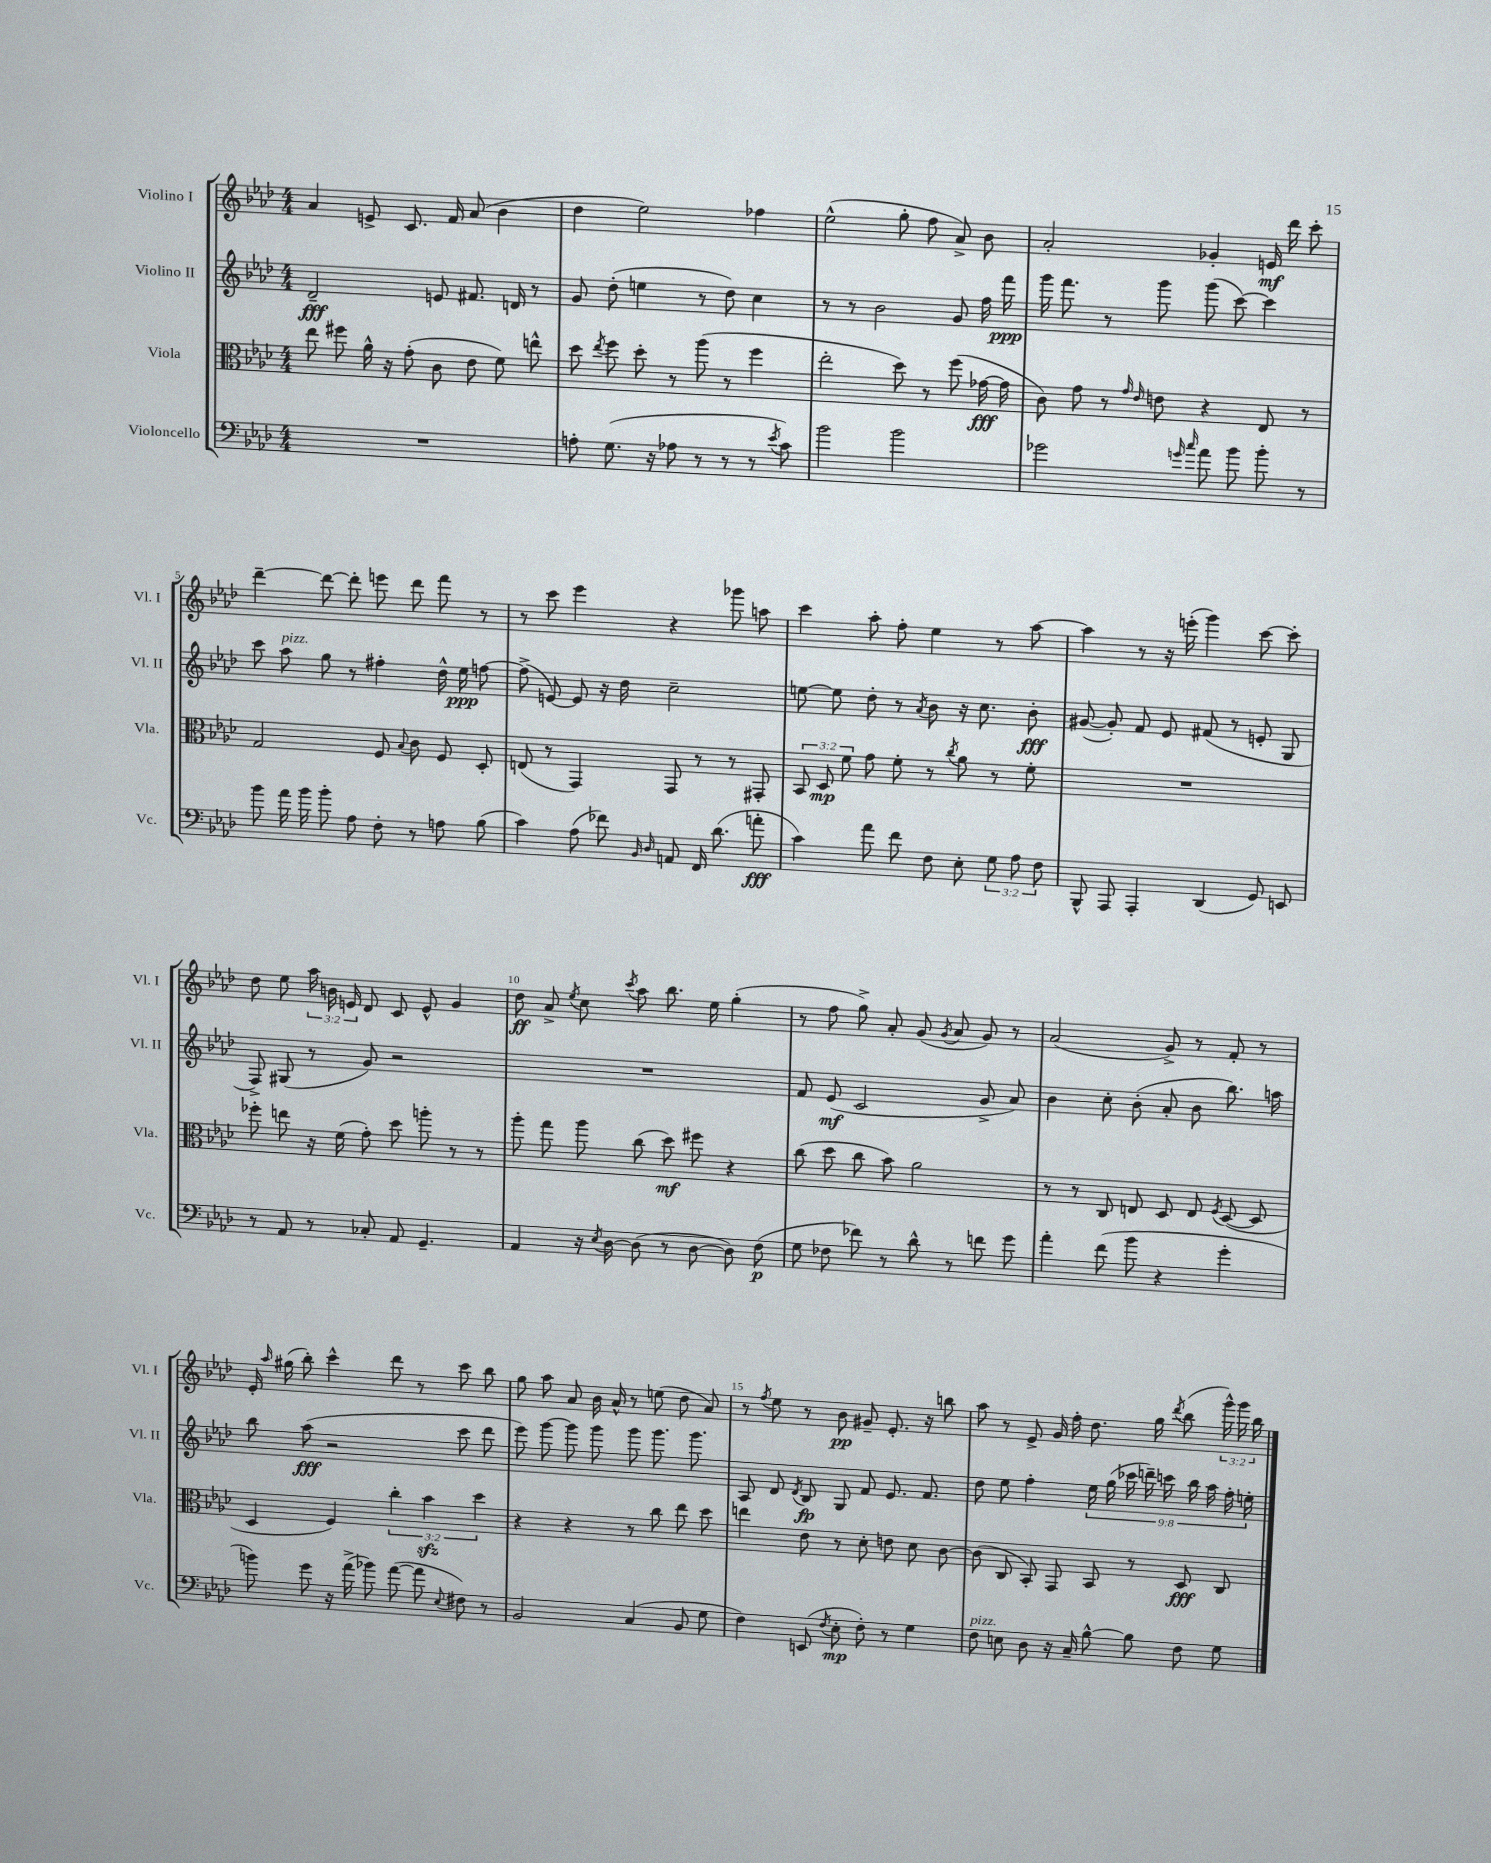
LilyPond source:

<<
\new StaffGroup <<
\new Staff = "s0" \with { instrumentName = "Violino I" shortInstrumentName = "Vl. I" } {
    \clef treble \key aes \major \numericTimeSignature \time 4/4 \override Staff.TupletNumber.text = #tuplet-number::calc-fraction-text
    \autoBeamOff aes'4 e'8-> c'8. f'16 aes'8( bes'4 |
    des''4 ees''2) fes''4 |
    ees''2-^( g''8-. f''8 aes'8->) bes'8 |
    aes'2-. ges'4-. e'16\mf des'''16 c'''8-. |
    des'''4~-- des'''8~ des'''8-. e'''8 des'''8 f'''8 r8 |
    r8 c'''8 ees'''4 r4 ges'''8 a''8 |
    c'''4 aes''8-. f''8-. ees''4 r8 aes''8~ |
    aes''4 r8 r16 e'''16-.( g'''4) c'''8~ c'''8-. |
    des''8 ees''8 \tuplet 3/2 { aes''16 b'16 e'16 } des'8 c'8 e'8-^ g'4 |
    des''8\ff aes'8-> \acciaccatura { ees''8 } c''8 \acciaccatura { c'''8 } aes''8 bes''8. ees''16 g''4-.( |
    r8 f''8 g''8->) aes'8-. g'8( \acciaccatura { g'8 } aes'8 g'8) r8 |
    aes'2( g'8->) r8 f'8-. r8 |
    ees'16-. \grace { aes''16 } gis''16( bes''8-.) c'''4-^ des'''8 r8 c'''8 bes''8 |
    g''8 aes''8 aes'8 bes'16 aes'16-^ r8 e''8( des''8 aes'8) |
    r8 \acciaccatura { f''8 } ees''8 r8 bes'8\pp gis'8-- ees'8.-. r16 b''8 |
    aes''8 r8 ees'8-> g'16 f''16-. des''8. g''16 \acciaccatura { des'''8 } bes''8( \tuplet 3/2 { g'''16-^) g'''16 bes''16 } \bar "|." |
}
\new Staff = "s1" \with { instrumentName = "Violino II" shortInstrumentName = "Vl. II" } {
    \clef treble \key aes \major \numericTimeSignature \time 4/4 \override Staff.TupletNumber.text = #tuplet-number::calc-fraction-text
    \autoBeamOff des'2--\fff e'8 fis'8. d'16 r8 |
    g'8 des''8-.( e''4 r8 des''8) c''4 |
    r8 r8 bes'2 g'8 f''16 f'''16\ppp |
    g'''16 f'''8. r8 g'''8 g'''8( c'''8~) c'''4 |
    c'''8 aes''8^\markup { \italic "pizz." } g''8 r8 fis''4-. des''16-^ ees''16\ppp f''8~ |
    f''8->( e'8~) e'8 r16 des''16 c''2-- |
    e''8~ e''8 des''8-. r8 \acciaccatura { aes'8 } bes'8 r16 c''8. bes'8-.\fff |
    gis'8~( gis'8-.) f'8 ees'8 fis'8( r8 e'8-. g8 |
    f8->) gis8( r8 g'8) r2 |
    R1 |
    f'8 ees'8\mf( c'2 g'8-> aes'8) |
    bes'4 c''8-. bes'8-.( aes'8-. bes'8 bes''8.) a''16 |
    bes''8 aes''8\fff( r2 c'''8 des'''8 |
    ees'''8) g'''8~ g'''8 g'''8 g'''8 g'''8. g'''8. |
    aes8 des'8 \acciaccatura { des'8 } bes8\fp g8 f'8 ees'8. f'8. |
    des''8 ees''8 f''4-. \tuplet 9/8 { ees''16 g''16( ces'''16 d'''16--) c'''16 bes''16 aes''16 f''16-. e''16-. } \bar "|." |
}
\new Staff = "s2" \with { instrumentName = "Viola" shortInstrumentName = "Vla." } {
    \clef alto \key aes \major \numericTimeSignature \time 4/4 \override Staff.TupletNumber.text = #tuplet-number::calc-fraction-text
    \autoBeamOff ees''8 fis''8 aes'16-^ r16 g'8-.( c'8 ees'8 f'8) e''8-^ |
    des''8 \acciaccatura { ees''8 } f''8 des''8-. r8 aes''8( r8 f''4 |
    ees''2-. des''8) r8 f''8( ges'16~\fff ges'16 |
    c'8) g'8 r8 \grace { g'16 ees'16 } e'8 r4 ees8 r8 |
    g2 f8 \appoggiatura { bes8 } c'8 f8 des8-. |
    e8( r8 g,4) g,8 r8 r8 gis,8-. |
    \tuplet 3/2 { bes,8 des8\mp f'8 } g'8 f'8-. r8 \acciaccatura { c''8 } aes'8 r8 f'8-. |
    R1 |
    fes''8-. e''8 r16 f'16( g'8-.) des''8 a''8-. r8 r8 |
    aes''8-. g''8 aes''8 c''8( des''8\mf) fis''8 r4 |
    c''8( des''8 c''8 bes'8) aes'2 |
    r8 r8 c8 e8 des8 e8 \acciaccatura { f8 } des8~( des8 |
    des4 f4) \tuplet 3/2 { c''4-. bes'4\sfz des''4 } |
    r4 r4 r8 c''8 ees''8 des''8 |
    e''4 ees'8 r8 des'8-. e'8 des'8 c'8~ |
    c'8( c8 bes,8-.) g,8 bes,8 r8 des8\fff c8 \bar "|." |
}
\new Staff = "s3" \with { instrumentName = "Violoncello" shortInstrumentName = "Vc." } {
    \clef bass \key aes \major \numericTimeSignature \time 4/4 \override Staff.TupletNumber.text = #tuplet-number::calc-fraction-text
    \autoBeamOff R1 |
    a8-. g8.( r16 aes8 r8 r8 r8 \acciaccatura { ees'8 } c'8) |
    bes'2 bes'2 |
    ges'2 \grace { g'16 c''16 } aes'8 bes'8 bes'8-. r8 |
    bes'8 aes'16 bes'16 bes'8-. aes8 f8-. r8 a8 bes8( |
    c'4) aes8( fes'8) \grace { bes,16 des16 } a,8 f,16 des'8.( a'8-.\fff |
    c'4) aes'8 f'8 f8 ees8-. \tuplet 3/2 { g8 aes8 f8 } |
    bes,,8-^ aes,,8 aes,,4-. des,4( g,8) e,8 |
    r8 aes,8 r8 ces8-. aes,8 g,4.-- |
    aes,4 r16 \acciaccatura { ees8 } des16~ des8( r8 des8~ des8) f8\p( |
    g8 fes8 fes'8) r8 des'8-^ r8 f'8 g'8 |
    aes'4-. f'8( bes'8 r4 g'4-. |
    b'8) g'8 r16 aes'16->( bes'8) aes'8~( aes'8 \appoggiatura { ees8 } fis8) r8 |
    bes,2 c4( bes,8 g8 |
    f4) e,8( \acciaccatura { f8 } ees8-.\mp f8-.) r8 g4 |
    f8^\markup { \italic "pizz." } e8 des8 r16 c16-- bes8~-^ bes8 f8 g8 \bar "|." |
}
>>
>>
\layout { \context { \Score \override BarNumber.break-visibility = ##(#f #t #t) barNumberVisibility = #(every-nth-bar-number-visible 5) } }
